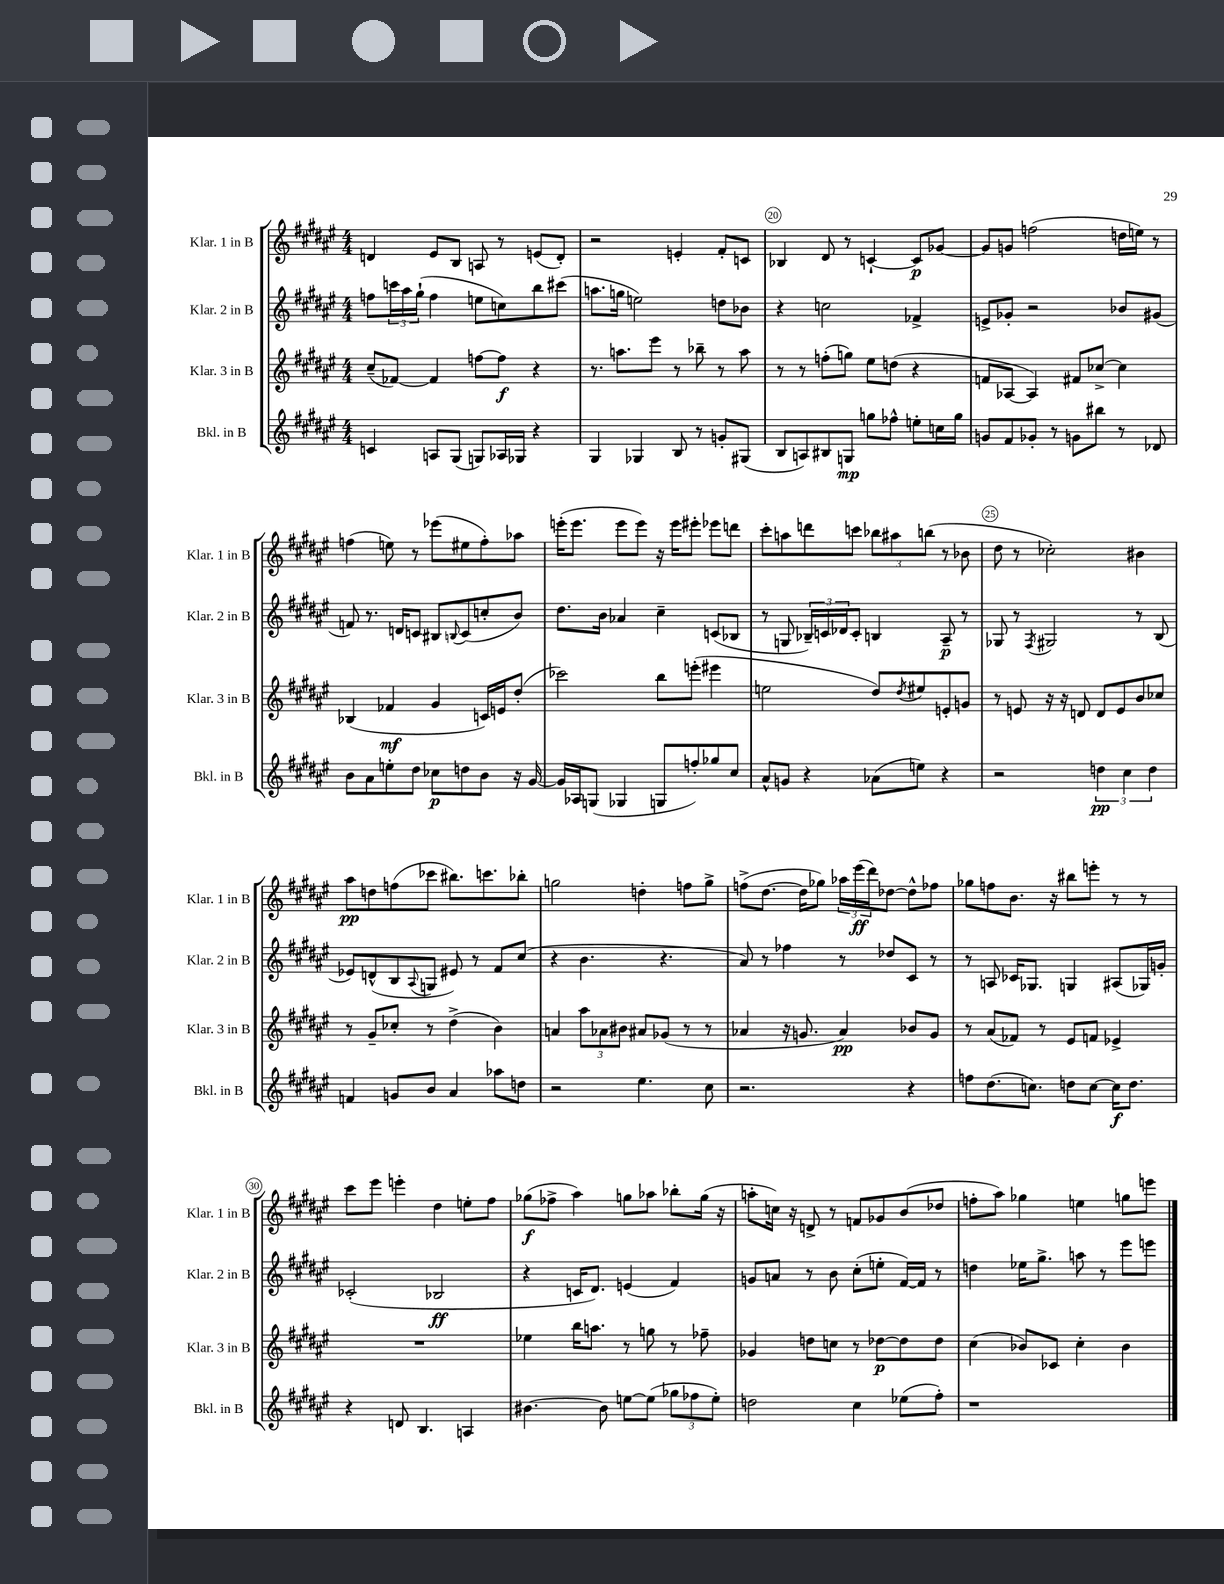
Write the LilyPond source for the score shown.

<<
\new StaffGroup <<
\new Staff = "s0" \with { instrumentName = "Klar. 1 in B" shortInstrumentName = "Klar. 1 in B" } {
    \clef treble \key fis \major \numericTimeSignature \time 4/4
    d'4 eis'8 b8 a8 r8 e'8( d'8-.) |
    r2 e'4-. fis'8-. c'8 |
    bes4 dis'8 r8 c'4~-! c'8\p ges'8~ |
    ges'8 g'8 f''2( d''16 e''16) r8 |
    f''4( e''8) r8 ees'''8( eis''8 f''8-.) aes''8 |
    e'''16-.( e'''8. e'''8 e'''8) r16 e'''16 eis'''8-. ees'''8 d'''8 |
    cis'''8-. a''8 d'''8 c'''8 \tuplet 3/2 { bes''8 ais''8 b''8( } r8 bes'8 |
    dis''8 r8 ces''2-.) bis'4 |
    ais''8\pp d''8 f''8( ces'''8 bis''8.) c'''8. bes''8-. |
    g''2 d''4-. f''8 g''8-> |
    f''8->( dis''8.~ dis''16 ges''8) \tuplet 3/2 { aes''16 eis'''16\ff( dis'''16) } des''8~ des''8-^ fes''8 |
    ges''8 f''8 b'8. r16 bis''8 e'''8-. r8 r8 |
    cis'''8 eis'''8 e'''4-. dis''4 e''8-. fis''8 |
    ges''8\f( fes''8-> ais''4) g''8 aes''8 bes''8-. g''16( r16 |
    a''8-. c''16) r16 d'8-> r8 f'8 ges'8 b'8( des''8 |
    f''8-. ais''8) ges''4 e''4 g''8 e'''8 \bar "|." |
}
\new Staff = "s1" \with { instrumentName = "Klar. 2 in B" shortInstrumentName = "Klar. 2 in B" } {
    \clef treble \key fis \major \numericTimeSignature \time 4/4
    f''8 \tuplet 3/2 { c'''16 ais''16 gis''16-!( } f''4 e''8 c''8) b''8 cis'''8( |
    a''8. g''16 e''2) d''8 bes'8 |
    r4 c''2 fes'4-> |
    e'8-> ges'8-. r2 bes'8 gis'8( |
    f'8) r8. d'16 c'8 bis8 \appoggiatura { b8 } c'8( c''8-. b'8) |
    dis''8. b'16 aes'4 cis''4-- c'8( bes8 |
    r8 g8 \tuplet 3/2 { bes16--) c'16 des'16 } c'8-. b4 ais8--\p r8 |
    ges8 r8 \acciaccatura { fis8 } gis2 r8 b8( |
    ees'8) d'8-^( b8 \appoggiatura { ais8 } g8 eis'8) r8 fis'8 cis''8( |
    r4 b'4. r4. |
    ais'8) r8 fes''4 r8 des''8 cis'8 r8 |
    r8 a8 ces'16 ges8. g4 ais8( ges16) g'16-. |
    ces'2-.( bes2\ff |
    r4 c'16 dis'8.) e'4( fis'4) |
    g'8 a'8 r8 b'8 cis''8-.( e''8-. fis'16~) fis'16 r8 |
    d''4 ees''16 gis''8.-> a''8 r8 eis'''8 e'''8 \bar "|." |
}
\new Staff = "s2" \with { instrumentName = "Klar. 3 in B" shortInstrumentName = "Klar. 3 in B" } {
    \clef treble \key fis \major \numericTimeSignature \time 4/4
    cis''8--( fes'8~) fes'4 f''8~ f''8\f r4 |
    r8. a''8. eis'''8 r8 bes''8-- r8 a''8 |
    r8 r8 f''8-.( g''8) eis''8 d''8( r4 |
    f'8 aes8~ aes4) fis'8 ces''8~-> ces''4 |
    bes4( fes'4\mf gis'4 c'16) e'16 dis''8-.( |
    ces'''2) b''8 e'''8-.( eis'''4 |
    e''2 dis''8) \acciaccatura { dis''8 } eis''8 e'8-. g'8 |
    r8 e'8 r16 r16 d'8 d'8 e'8 b'8 ces''8 |
    r8 gis'8-- ces''8-. r8 dis''4->( b'4) |
    a'4 \tuplet 3/2 { ais''8 aes'8 bis'8 } ais'8 ges'8( r8 r8 |
    aes'4 r16 g'8. aes'4\pp) bes'8 g'8 |
    r8 ais'8( fes'8) r8 eis'8 f'8 ees'4-> |
    R1 |
    ees''4 b''16 a''8. r8 g''8 r8 fes''8-- |
    ges'4 d''8 c''8 r8 des''8~\p des''8 des''8 |
    cis''4( bes'8) ces'8 cis''4-. bes'4 \bar "|." |
}
\new Staff = "s3" \with { instrumentName = "Bkl. in B" shortInstrumentName = "Bkl. in B" } {
    \clef treble \key fis \major \numericTimeSignature \time 4/4
    c'4 a8 gis8( g8) aes16 ges16 r4 |
    gis4 ges4 b8 r8 g'8-. gis8( |
    b8 a8) bis8 g8\mp g''8 fes''8-^ e''8-. c''16 g''16 |
    g'8 fis'8 ges'8-. r8 g'8 bis''8 r8 des'8 |
    b'8 ais'8 e''8-. dis''8 ces''8\p d''8 b'8 r16 gis'16~ |
    gis'16 aes16 g8( ges4 g8 f''8-.) ges''8 cis''8 |
    ais'8-^ g'8 r4 aes'8( e''8) r4 |
    r2 \tuplet 3/2 { d''4\pp cis''4 d''4 } |
    f'4 g'8 b'8 ais'4 aes''8 d''8 |
    r2 eis''4. cis''8 |
    r2. r4 |
    f''8 dis''8.( c''8.) d''8 c''8~ c''16\f d''8. |
    r4 d'8 b4. a4 |
    bis'4.~ bis'8 e''8~ e''8( \tuplet 3/2 { ges''8 fes''8 e''8-.) } |
    d''2 cis''4 ees''8( fis''8-.) |
    r1 \bar "|." |
}
>>
>>
\layout { \context { \Score currentBarNumber = #18 \override BarNumber.break-visibility = ##(#f #t #t) barNumberVisibility = #(every-nth-bar-number-visible 5) \override BarNumber.stencil = #(make-stencil-circler 0.1 0.3 ly:text-interface::print) } }
